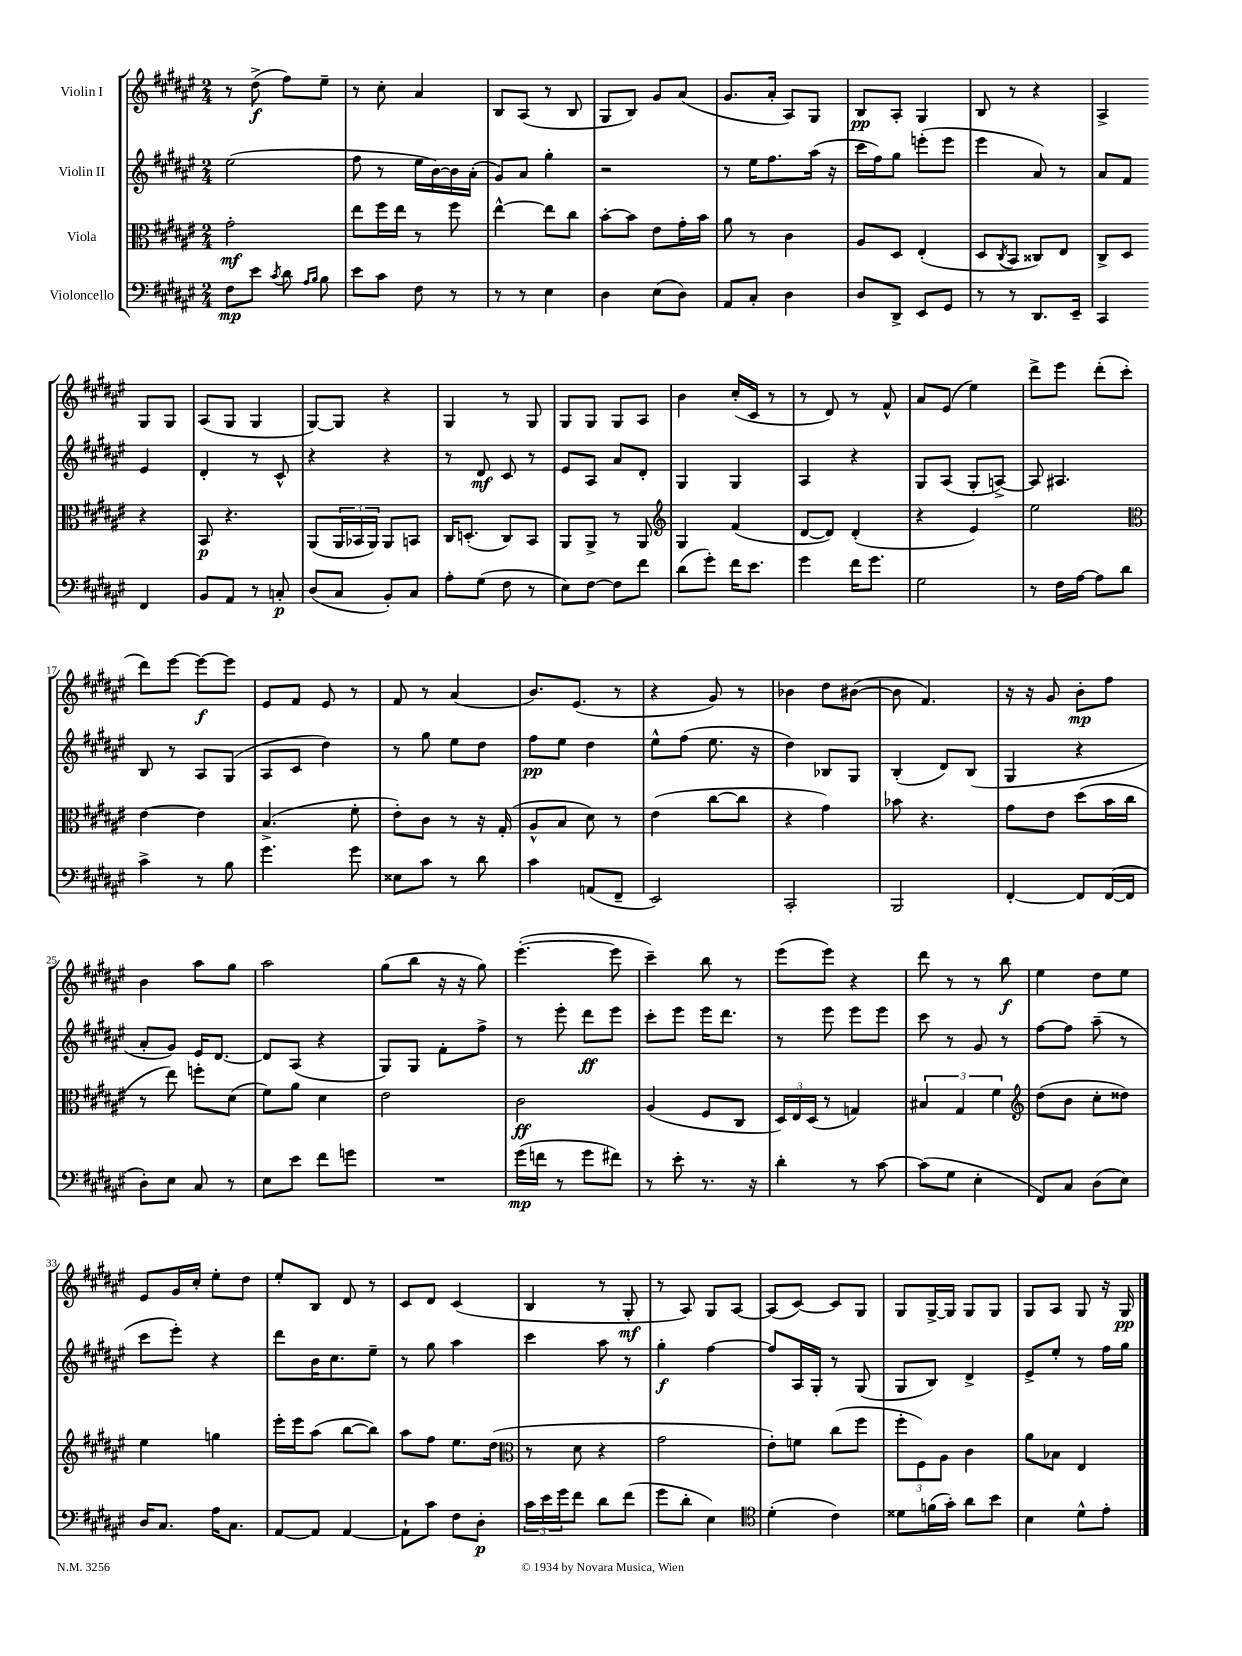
<<
\new StaffGroup <<
\new Staff = "s0" \with { instrumentName = "Violin I" } {
    \clef treble \key fis \major \numericTimeSignature \time 2/4
    r8 dis''8->\f( fis''8) eis''8-- |
    r8 cis''8-. ais'4 |
    b8 ais8( r8 b8 |
    gis8 b8) gis'8 ais'8( |
    gis'8. ais'16-. ais8) gis8 |
    b8\pp ais8-. gis4 |
    b8 r8 r4 |
    ais4-> gis8 gis8 |
    ais8( gis8 gis4 |
    gis8~) gis8 r4 |
    gis4 r8 gis8 |
    gis8 gis8 gis8 ais8 |
    b'4 cis''16-.( cis'16 r8 |
    r8 dis'8) r8 fis'8-^ |
    ais'8 eis'8( eis''4) |
    dis'''8-> eis'''8 dis'''8-.( cis'''8-. |
    dis'''8) eis'''8~ eis'''8~\f eis'''8 |
    eis'8 fis'8 eis'8 r8 |
    fis'8 r8 ais'4( |
    b'8.) eis'8.( r8 |
    r4 gis'8) r8 |
    bes'4 dis''8 bis'8~( |
    bis'8 fis'4.) |
    r16 r16 gis'8 b'8-.\mp fis''8 |
    b'4 ais''8 gis''8 |
    ais''2 |
    gis''8( b''8 r16 r16 gis''8) |
    eis'''4.~-.( eis'''8 |
    cis'''4--) b''8 r8 |
    eis'''8( eis'''8) r4 |
    dis'''8 r8 r8 b''8\f |
    eis''4 dis''8 eis''8 |
    eis'8 gis'16 cis''16-. eis''8-. dis''8 |
    eis''8-. b8 dis'8 r8 |
    cis'8 dis'8 cis'4( |
    b4 r8 gis8-.\mf |
    r8 ais8) gis8 ais8~ |
    ais8( cis'8~) cis'8 gis8 |
    gis8 gis16~-> gis16 gis8 gis8 |
    gis8 ais8 gis8 r16 gis16\pp \bar "|." |
}
\new Staff = "s1" \with { instrumentName = "Violin II" } {
    \clef treble \key fis \major \numericTimeSignature \time 2/4
    eis''2( |
    fis''8 r8 eis''16 b'16~) b'16 ais'16-.( |
    gis'8) ais'8 gis''4-. |
    r2 |
    r8 eis''16 fis''8. ais''16( r16 |
    cis'''16 fis''16) gis''8 e'''8-.( e'''8 |
    eis'''4 ais'8) r8 |
    ais'8 fis'8 eis'4 |
    dis'4-. r8 cis'8-^ |
    r4 r4 |
    r8 dis'8\mf cis'8 r8 |
    eis'8 ais8 ais'8 dis'8-. |
    gis4 gis4 |
    ais4 r4 |
    gis8 ais8( gis8-. a8~->) |
    a8 ais4. |
    b8 r8 ais8 gis8( |
    ais8 cis'8 dis''4) |
    r8 gis''8 eis''8 dis''8 |
    fis''8\pp eis''8 dis''4 |
    eis''8-^ fis''8( eis''8. r16 |
    dis''4) bes8 gis8 |
    b4-.( dis'8) b8( |
    gis4 r4 |
    ais'8-. gis'8) eis'16 dis'8.~ |
    dis'8 ais8( r4 |
    gis8) gis8 fis'8-. fis''8-> |
    r8 eis'''8-. dis'''8\ff eis'''8 |
    cis'''8-. eis'''8 eis'''16 dis'''8. |
    r8 eis'''8 eis'''8 eis'''8 |
    cis'''8 r8 gis'8 r8 |
    fis''8~ fis''8 ais''8--( r8 |
    cis'''8 eis'''8-.) r4 |
    dis'''8 b'16 cis''8. eis''8-- |
    r8 gis''8 ais''4 |
    cis'''4 ais''8 r8 |
    gis''4-.\f fis''4~ |
    fis''8 ais16 gis16-. r8 gis8( |
    gis8 b8) dis'4-> |
    eis'8-> eis''8-. r8 fis''16 gis''16 \bar "|." |
}
\new Staff = "s2" \with { instrumentName = "Viola" } {
    \clef alto \key fis \major \numericTimeSignature \time 2/4
    gis'2-.\mf |
    eis''8 fis''16 eis''16 r8 fis''8 |
    eis''4~-^ eis''8 cis''8 |
    b'8~-. b'8 eis'8 gis'16-. b'16 |
    ais'8 r8 cis'4 |
    ais8 dis8 eis4-.( |
    dis8 \acciaccatura { cis8 } b,8 cisis8) eis8 |
    cis8-> dis8 r4 |
    b,8\p r4. |
    ais,8( \tuplet 3/2 { ais,16 bes,16 ais,16) } ais,8 b,8 |
    cis16 d8.-.( cis8) b,8 |
    ais,8 ais,8-> r8 ais,8 |
    \clef treble gis4 fis'4( |
    dis'8~ dis'8) dis'4-.( |
    r4 eis'4) |
    eis''2 |
    \clef alto eis'4~ eis'4 |
    b4.->( fis'8-. |
    eis'8-.) cis'8 r8 r16 gis16-.( |
    ais8-^ b8 dis'8) r8 |
    eis'4( cis''8~ cis''8 |
    r4 gis'4) |
    bes'8 r4. |
    gis'8 eis'8 dis''8( b'16 cis''16 |
    r8 eis''8) f''8-. dis'8( |
    fis'8) ais'8 dis'4 |
    eis'2 |
    cis'2\ff |
    ais4( fis8 cis8 |
    \tuplet 3/2 { dis16) eis16 dis16( } r8 g4) |
    \tuplet 3/2 { bis4 gis4 fis'4 } |
    \clef treble dis''8( b'8 cis''8-. disis''8) |
    eis''4 g''4 |
    eis'''16-. eis'''16 ais''8( b''8~ b''8) |
    ais''8 fis''8 eis''8. dis''16( |
    \clef alto r8 dis'8 r4 |
    gis'2 |
    eis'8-.) f'8 cis''8( fis''8 |
    \tuplet 3/2 { fis''8-. fis8) ais8 } cis'4 |
    ais'8 bes8 eis4 \bar "|." |
}
\new Staff = "s3" \with { instrumentName = "Violoncello" } {
    \clef bass \key fis \major \numericTimeSignature \time 2/4
    fis8\mp eis'8 \acciaccatura { cis'8 } dis'8 \grace { ais16 b16 } b8 |
    eis'8 cis'8 fis8 r8 |
    r8 r8 eis4 |
    dis4 eis8( dis8) |
    ais,8 cis8-. dis4 |
    dis8 dis,8-> eis,8 gis,8 |
    r8 r8 dis,8. eis,16-- |
    cis,4 fis,4 |
    b,8 ais,8 r8 c8-.\p |
    dis8( cis8 b,8-.) cis8 |
    ais8-. gis8( fis8 r8 |
    eis8) fis8~ fis8 fis'8 |
    dis'8( gis'8-.) fis'16 eis'8. |
    gis'4 fis'16 gis'8. |
    gis2 |
    r8 fis16 ais16~ ais8 dis'8 |
    cis'4-> r8 b8 |
    gis'4. gis'8 |
    eisis8 cis'8 r8 dis'8 |
    cis'4 a,8( fis,8-- |
    eis,2) |
    cis,2-. |
    b,,2 |
    fis,4~-. fis,8 fis,16~( fis,16 |
    dis8-.) eis8 cis8 r8 |
    eis8 eis'8 fis'8 g'8 |
    R2 |
    gis'16\mp( f'16 r8 gis'8 fis'8) |
    r8 eis'8-. r8. r16 |
    dis'4-. r8 cis'8~ |
    cis'8( gis8 eis4-. |
    fis,8) cis8 dis8( eis8) |
    dis16 cis8. ais16 cis8. |
    ais,8~ ais,8 ais,4~ |
    ais,8-! cis'8 fis8 dis8-.\p |
    \tuplet 3/2 { cis'16 eis'16 gis'16 } fis'8 dis'8 fis'8( |
    gis'8 dis'8-. eis4) |
    \clef tenor dis'4-.( cis'4) |
    disis'8 f'16( gis'16-.) ais'8 b'8 |
    b4 dis'8-^ eis'8-. \bar "|." |
}
>>
>>
